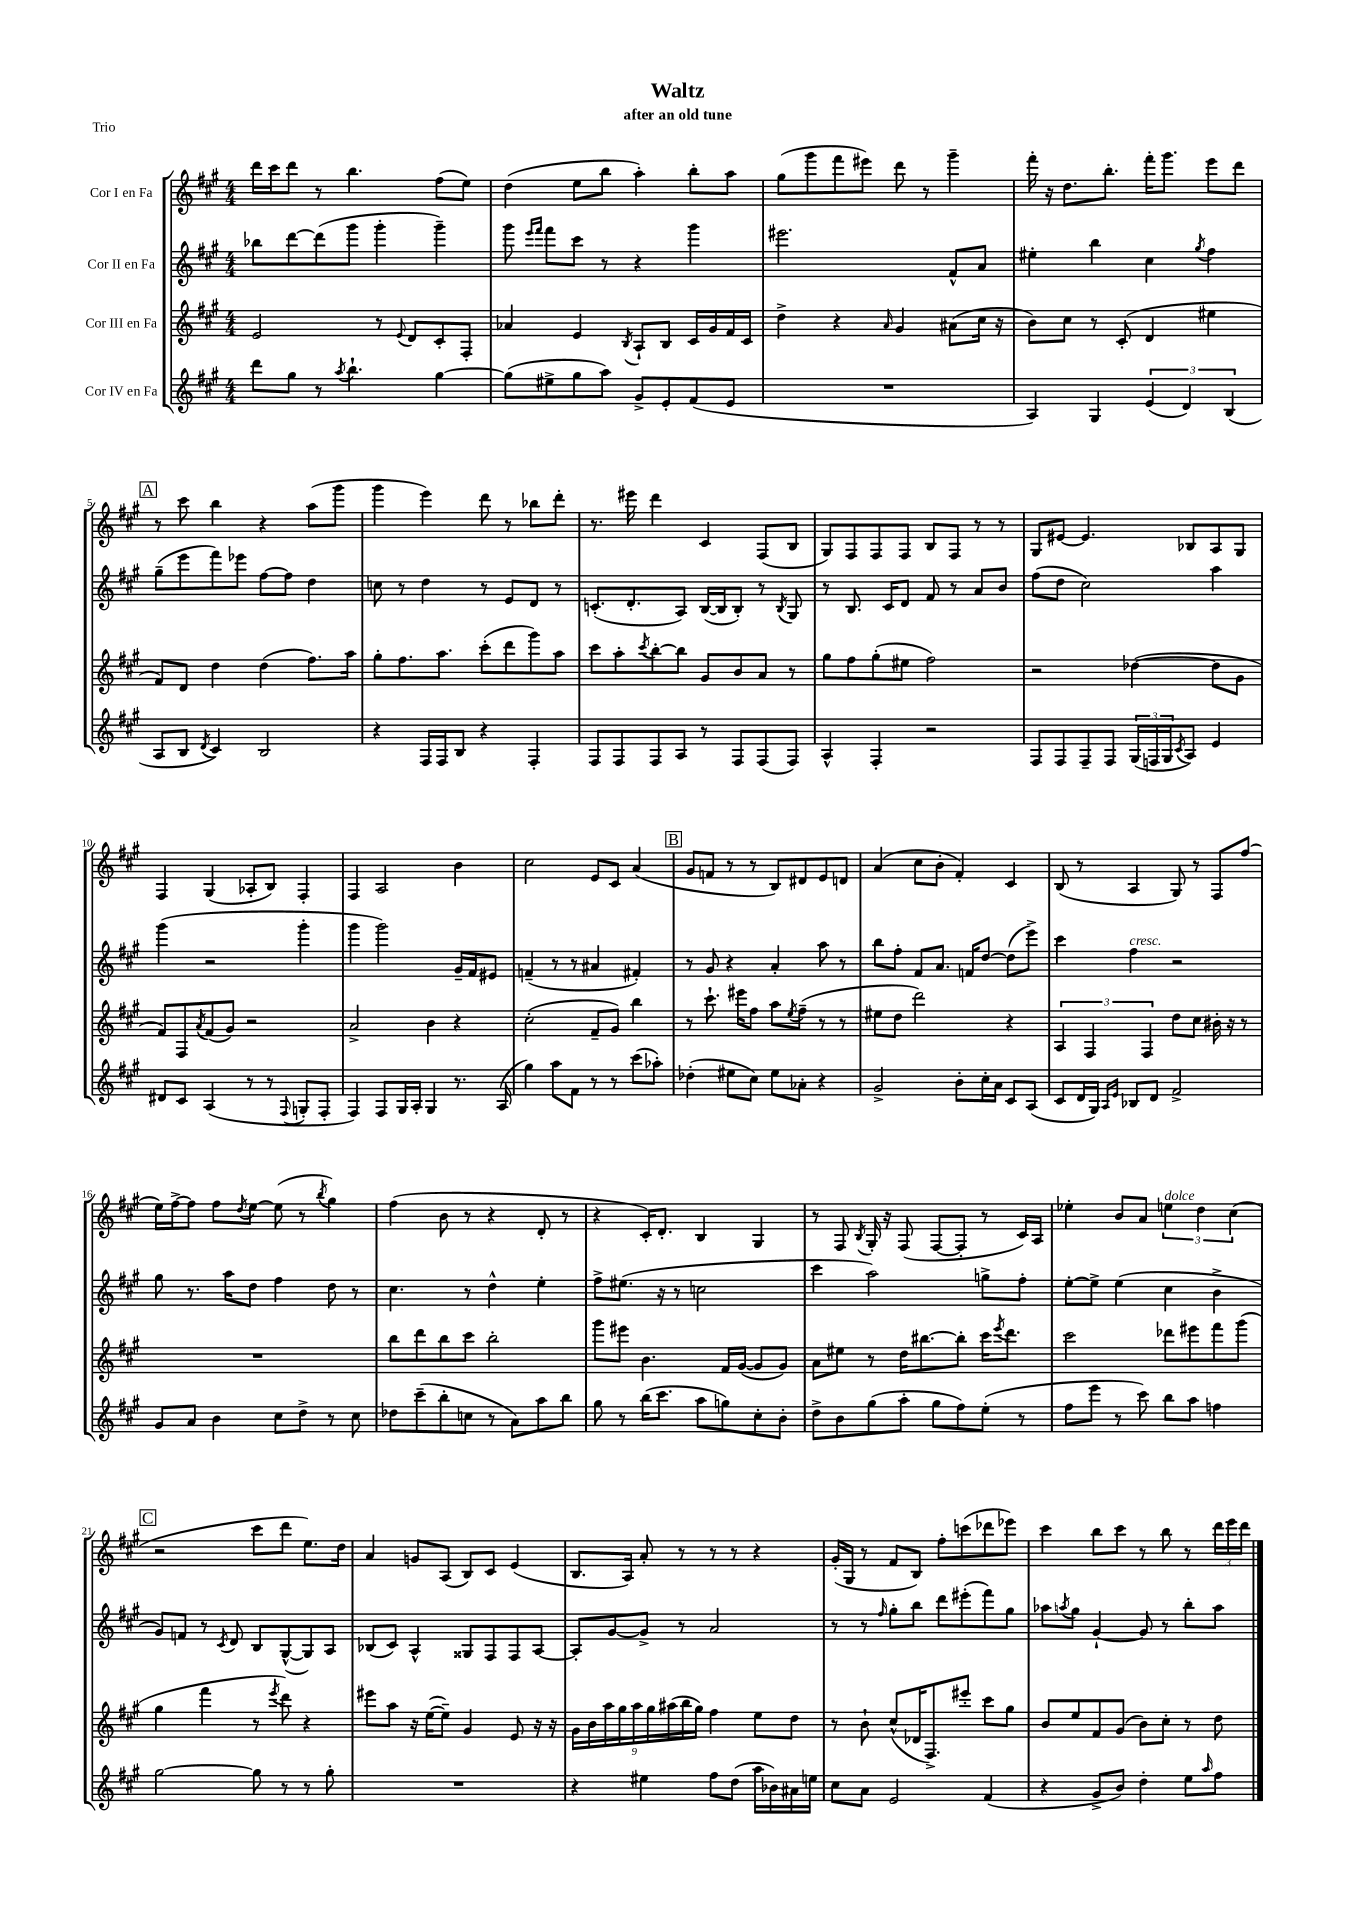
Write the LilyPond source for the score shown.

\header { title = "Waltz" subtitle = "after an old tune" piece = "Trio" }
<<
\new StaffGroup <<
\new Staff = "s0" \with { instrumentName = "Cor I en Fa" } {
    \clef treble \key a \major \numericTimeSignature \time 4/4
    d'''16 cis'''16 d'''8 r8 b''4. fis''8( e''8) |
    d''4( e''8 b''8 a''4-.) b''8-. a''8 |
    gis''8( gis'''8 fis'''8 eis'''8) d'''8 r8 gis'''4-- |
    fis'''16-. r16 d''8. b''8.-. fis'''16-. gis'''8. e'''8 d'''8 |
    \mark \markup { \box "A" } r8 cis'''8 b''4 r4 a''8( gis'''8 |
    gis'''4 e'''4) d'''8 r8 bes''8 d'''8-. |
    r8. eis'''16 d'''4 cis'4 fis8( b8 |
    gis8) fis8 fis8 fis8 b8 fis8 r8 r8 |
    gis8 eis'8~ eis'4. bes8 a8 gis8 |
    fis4 gis4( aes8-. b8) fis4-. |
    fis4 a2 b'4 |
    cis''2 e'8 cis'8 a'4( |
    \mark \markup { \box "B" } gis'8 f'8 r8 r8 b8) dis'8 e'8 d'8 |
    a'4( cis''8 b'8-. fis'4-.) cis'4 |
    b8( r8 a4 gis8) r8 fis8 fis''8( |
    e''16) fis''16~-> fis''8 fis''8 \acciaccatura { d''8 } e''8~ e''8( r8 \acciaccatura { b''8 } gis''4) |
    fis''4( b'8 r8 r4 d'8-. r8 |
    r4 cis'16-.) d'8.-. b4 gis4 |
    r8 fis8 \acciaccatura { b8 } gis16-. r16 fis8( fis8~ fis8-. r8 cis'16) a16 |
    ees''4-. b'8 a'8 \tuplet 3/2 { e''4^\markup { \italic "dolce" } d''4 cis''4( } |
    \mark \markup { \box "C" } r2 cis'''8 d'''8 e''8.) d''16 |
    a'4 g'8 a8( b8) cis'8 e'4( |
    b8. a16) a'8-. r8 r8 r8 r4 |
    gis'16-.( gis16 r8 fis'8 b8) fis''8-. c'''8( des'''8 ees'''8) |
    cis'''4 b''8 cis'''8 r8 b''8 r8 \tuplet 3/2 { d'''16 e'''16 d'''16 } \bar "|." |
}
\new Staff = "s1" \with { instrumentName = "Cor II en Fa" } {
    \clef treble \key a \major \numericTimeSignature \time 4/4
    bes''8 d'''8~ d'''8( gis'''8 gis'''4-. gis'''4--) |
    gis'''8 \grace { e'''16 fis'''16 } fis'''8 cis'''8 r8 r4 gis'''4 |
    eis'''2. fis'8-^ a'8 |
    eis''4-. b''4 cis''4 \acciaccatura { gis''8 } fis''4 |
    \mark \markup { \box "A" } gis''8--( e'''8 fis'''8) ees'''8 fis''8~ fis''8 d''4 |
    c''8 r8 d''4 r8 e'8 d'8 r8 |
    c'8.-.( d'8.-. a8) b16~( b16 b8-.) r8 \acciaccatura { b8 } gis8 |
    r8 b8. cis'16 d'8 fis'8 r8 a'8 b'8 |
    fis''8( d''8 cis''2) a''4 |
    gis'''4( r2 gis'''4-. |
    gis'''4 gis'''2) gis'16-- fis'16 eis'8 |
    f'4--( r8 r8 ais'4 fis'4-.) |
    \mark \markup { \box "B" } r8 gis'8 r4 a'4-. a''8 r8 |
    b''8 fis''8-. fis'8 a'8. f'16 d''8~ d''8( e'''8->) |
    cis'''4 fis''4^\markup { \italic "cresc." } r2 |
    gis''8 r8. a''16 d''8 fis''4 d''8 r8 |
    cis''4. r8 d''4-^ e''4-. |
    fis''8-> eis''8.( r16 r8 c''2 |
    cis'''4 a''2) g''8-> fis''8-. |
    e''8~-. e''8-> e''4( cis''4 b'4-> |
    \mark \markup { \box "C" } gis'8) f'8 r8 \acciaccatura { cis'8 } d'8 b8 gis8~-^( gis8) a8 |
    bes8( cis'8) a4-^ gisis8 fis8 fis8 a8~ |
    a8-. gis'8~ gis'8-> r8 a'2 |
    r8 r8 \grace { fis''16 } gis''8-. b''8 d'''8 eis'''8-.( fis'''8) gis''8 |
    aes''8 \acciaccatura { a''8 } gis''8 gis'4~-! gis'8 r8 b''8-. a''8 \bar "|." |
}
\new Staff = "s2" \with { instrumentName = "Cor III en Fa" } {
    \clef treble \key a \major \numericTimeSignature \time 4/4
    e'2 r8 \appoggiatura { e'8 } d'8 cis'8-. fis8-. |
    aes'4 e'4 \acciaccatura { b8 } a8-! b8 cis'16 gis'16 fis'16 cis'16 |
    d''4-> r4 \grace { a'16 } gis'4 ais'8( cis''16 r16 |
    b'8) cis''8 r8 cis'8-.( d'4 eis''4 |
    \mark \markup { \box "A" } fis'8) d'8 d''4 d''4( fis''8.) a''16 |
    gis''8-. fis''8. a''8. cis'''8-.( d'''8 gis'''8) a''8 |
    cis'''8 a''8-. \acciaccatura { cis'''8 } b''8~-. b''8 gis'8 b'8 a'8 r8 |
    gis''8 fis''8 gis''8-.( eis''8 fis''2) |
    r2 des''4~( des''8 gis'8 |
    fis'8) fis8 \acciaccatura { a'8 } fis'8( gis'8) r2 |
    a'2-> b'4 r4 |
    cis''2-.( fis'8-- gis'8) b''4 |
    \mark \markup { \box "B" } r8 cis'''8.-! eis'''16 fis''8 a''8 \acciaccatura { e''8 } fis''8--( r8 r8 |
    eis''8 d''8 d'''2) r4 |
    \tuplet 3/2 { a4 fis4 fis4 } d''8 cis''8 bis'16-. r16 r8 |
    R1 |
    b''8 d'''8 b''8 cis'''8 b''2-. |
    gis'''8 eis'''8 b'4. fis'16 gis'16~( gis'8 gis'8) |
    a'8 eis''8 r8 d''16 bis''8.~ bis''8-. cis'''16 \acciaccatura { e'''8 } d'''8. |
    cis'''2 des'''8 eis'''8 fis'''8 gis'''8( |
    \mark \markup { \box "C" } gis''4 fis'''4 r8 \acciaccatura { e'''8 } d'''8) r4 |
    eis'''8 a''8 r16 e''16~( e''8--) gis'4 e'8 r16 r16 |
    \tuplet 9/8 { gis'16 b'16 a''16 gis''16 a''16 gis''16 ais''16( b''16 gis''16) } fis''4 e''8 d''8 |
    r8 b'8-! cis''8-^( des'16 fis8.->) eis'''8-. cis'''8 gis''8 |
    b'8 e''8 fis'8 gis'8( b'8) cis''8-. r8 d''8 \bar "|." |
}
\new Staff = "s3" \with { instrumentName = "Cor IV en Fa" } {
    \clef treble \key a \major \numericTimeSignature \time 4/4
    d'''8 gis''8 r8 \acciaccatura { a''8 } b''4.-! gis''4~ |
    gis''8( eis''8-> gis''8 a''8) gis'8-> e'8-. fis'8( e'8 |
    R1 |
    a4) gis4 \tuplet 3/2 { e'4( d'4) b4( } |
    \mark \markup { \box "A" } a8 b8 \acciaccatura { d'8 } cis'4) b2 |
    r4 fis16 fis16 b8 r4 fis4-. |
    fis8 fis8 fis8 a8 r8 fis8 fis8( fis8) |
    a4-^ fis4-. r2 |
    fis8 fis8 fis8-- fis8 \tuplet 3/2 { gis16( f16 gis16 } \acciaccatura { cis'8 } a8) e'4 |
    dis'8 cis'8 a4( r8 r8 \appoggiatura { fis8 } g8-. fis8-. |
    fis4) fis8 gis16 a16-. gis4 r8. a16( |
    gis''4) a''8 fis'8 r8 r8 cis'''8( aes''8-.) |
    \mark \markup { \box "B" } des''4-.( eis''8 cis''8) eis''8 aes'8-. r4 |
    gis'2-> b'8-. cis''16-. a'16 cis'8 a8( |
    cis'8 d'16 gis16) \grace { a16 e'16 } bes8 d'8 fis'2-> |
    gis'8 a'8 b'4 cis''8 d''8-> r8 cis''8 |
    des''8 cis'''8--( b''8-. c''8 r8 a'8) a''8 b''8 |
    gis''8 r8 b''16( cis'''8. a''8 g''8) cis''8-. b'8-. |
    d''8-> b'8 gis''8( a''8-. gis''8 fis''8) e''8-.( r8 |
    fis''8 e'''8 r8 cis'''8) b''8 a''8 f''4 |
    \mark \markup { \box "C" } gis''2~ gis''8 r8 r8 gis''8-. |
    R1 |
    r4 eis''4 fis''8 d''8( a''16 bes'16) ais'16 e''16 |
    cis''8 a'8 e'2 fis'4( |
    r4 gis'8-> b'8) d''4-. e''8 \grace { a''16 } fis''8 \bar "|." |
}
>>
>>
